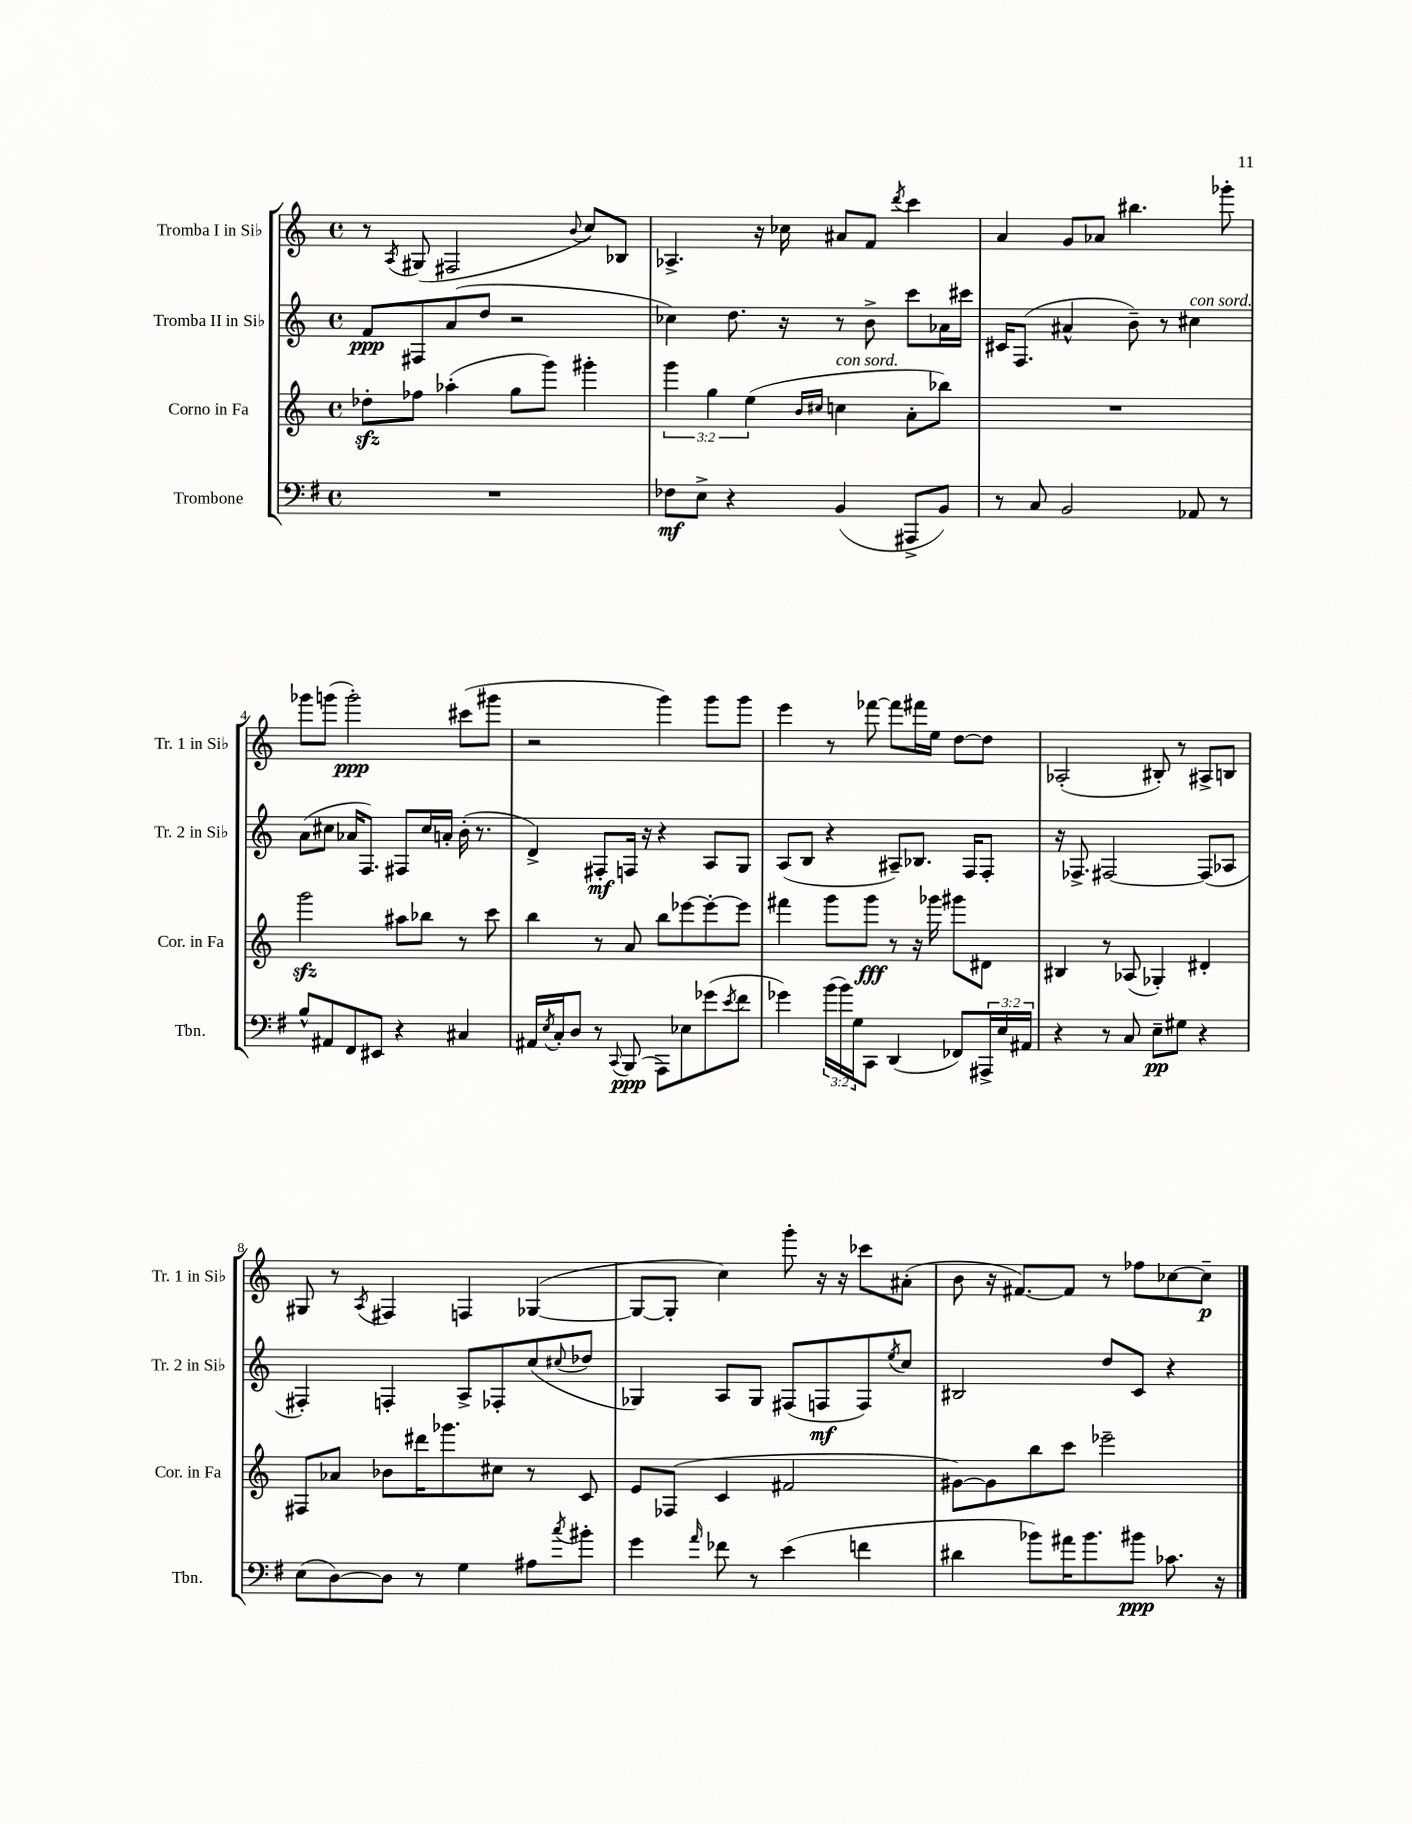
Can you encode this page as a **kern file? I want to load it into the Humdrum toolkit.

**kern	**dynam	**kern	**dynam	**kern	**dynam	**kern	**dynam
*part4	*part4	*part3	*part3	*part2	*part2	*part1	*part1
*staff4	*staff4	*staff3	*staff3	*staff2	*staff2	*staff1	*staff1
*I"Trombone	*	*I"Corno in Fa	*	*I"Tromba II in Si♭	*	*I"Tromba I in Si♭	*
*I'Tbn.	*	*I'Cor. in Fa	*	*I'Tr. 2 in Si♭	*	*I'Tr. 1 in Si♭	*
*clefF4	*	*clefG2	*	*clefG2	*	*clefG2	*
*k[f#]	*	*k[]	*	*k[]	*	*k[]	*
*M4/4	*	*M4/4	*	*M4/4	*	*M4/4	*
*met(c)	*	*met(c)	*	*met(c)	*	*met(c)	*
=1	=1	=1	=1	=1	=1	=1	=1
1r	.	8dd-Xzz'\L	.	8f/L	ppp	8r	.
.	.	.	.	.	.	8qA/	.
.	.	8ff-X\J	.	8F#X/	.	(8G#X/	.
.	.	(4aa-X'\	.	(8a/	.	2F#X/	.
.	.	.	.	8dd/J	.	.	.
.	.	8gg\L	.	2r	.	.	.
.	.	8ggg\J)	.	.	.	.	.
.	.	.	.	.	.	8qqb/	.
.	.	4ggg#X'\	.	.	.	8cc/L)	.
.	.	.	.	.	.	8B-X/J	.
=2	=2	=2	=2	=2	=2	=2	=2
8F-X\L	mf	6ggg\	.	4cc-X\)	.	4.A-X^/	.
8E^\J	.	.	.	.	.	.	.
.	.	6gg\	.	.	.	.	.
4r	.	.	.	8.dd\	.	.	.
.	.	(6ee\	.	.	.	.	.
.	.	.	.	.	.	16r	.
.	.	.	.	16r	.	16cc-X\	.
.	.	16qqb/LL	.	.	.	.	.
.	.	16qqcc#X/JJ	.	.	.	.	.
!	!	!LO:TX:a:i:t=con sord.	!	!	!	!	!
(4BB/	.	4ccn\	.	8r	.	8a#X/L	.
.	.	.	.	8b^\	.	8f/J	.
.	.	.	.	.	.	8qddd/	.
8AAA#X^/L	.	8a'\L	.	8ccc\L	.	4ccc\	.
8BB/J)	.	8bb-X\J)	.	16a-X\L	.	.	.
.	.	.	.	16ccc#X\JJ	.	.	.
=3	=3	=3	=3	=3	=3	=3	=3
8r	.	1r	.	16c#X/KL	.	4a/	.
.	.	.	.	(8.F/J	.	.	.
8C/	.	.	.	.	.	.	.
2BB/	.	.	.	4a#X^^/	.	8g/L	.
.	.	.	.	.	.	8a-X/J	.
.	.	.	.	8b~\)	.	4.bb#X\	.
.	.	.	.	8r	.	.	.
!	!	!	!	!LO:TX:a:i:t=con sord.	!	!	!
8AA-X/	.	.	.	4cc#X\	.	.	.
8r	.	.	.	.	.	8ggg-X'\	.
!!LO:LB:g=z
=4	=4	=4	=4	=4	=4	=4	=4
8B^^/L	.	2gggzz\	.	(8a\L	.	8ggg-X\L	.
8AA#X/	.	.	.	8cc#X\J	.	(8gggn\J	.
8FF#/	.	.	.	16a-X/KL	.	2ggg'\)	ppp
.	.	.	.	8.F/J)	.	.	.
8EE#X/J	.	.	.	.	.	.	.
4r	.	8aa#X\L	.	8F#X/L	.	.	.
.	.	8bb-X\J	.	16cc#/L	.	.	.
.	.	.	.	16an'/JJ	.	.	.
4C#X/	.	8r	.	(16b'\	.	(8ccc#X\L	.
.	.	.	.	8.r	.	.	.
.	.	8ccc\	.	.	.	8ggg#X\J	.
=5	=5	=5	=5	=5	=5	=5	=5
16AA#X/LL	.	4bb\	.	4d^/)	.	2r	.
8qE/	.	.	.	.	.	.	.
16C'/J	.	.	.	.	.	.	.
8D/J	.	.	.	.	.	.	.
8r	.	8r	.	8F#X'/L	mf	.	.
8qqCC/	.	.	.	.	.	.	.
(8BBB/	ppp	8a/	.	16Fn/Jk	.	.	.
.	.	.	.	16r	.	.	.
8AAA\L)	.	8bb\L	.	4r	.	4ggg\)	.
8E-X\	.	[8eee-X\	.	.	.	.	.
(8g-X\	.	8eee-'\_	.	8A/L	.	8ggg\L	.
8qe/	.	.	.	.	.	.	.
8f#\J	.	8eee-\J]	.	8G/J	.	8ggg\J	.
=6	=6	=6	=6	=6	=6	=6	=6
4g-X\)	.	4fff#X\	.	(8A/L	.	4eee\	.
.	.	.	.	8B/J	.	.	.
(24b\LL	.	8ggg\L	.	4r	.	8r	.
24b\)	.	.	.	.	.	.	.
24G\J	.	.	.	.	.	.	.
8CC\J	.	8ggg\J	fff	.	.	[8fff-X\	.
(4DD/	.	8r	.	8A#X~/L)	.	8fff-\L]	.
.	.	16r	.	8.B-X/J	.	16fff#X\L	.
.	.	16ggg-X\	.	.	.	16ee\JJ	.
8FF-X/L)	.	8ggg#X\L	.	.	.	[8dd\L	.
.	.	.	.	16F/KL	.	.	.
24AAA#X^/L	.	8d#X\J	.	8F'/J	.	8dd\J]	.
24E/	.	.	.	.	.	.	.
24AA#X/JJ	.	.	.	.	.	.	.
=7	=7	=7	=7	=7	=7	=7	=7
4r	.	4B#X/	.	16r	.	(2A-X'/	.
.	.	.	.	8.F-X^/	.	.	.
8r	.	8r	.	[2F#X/	.	.	.
8C/	.	(8A-X/	.	.	.	.	.
8E~\L	pp	4G-X'/)	.	.	.	8B#X'/)	.
8G#X\J	.	.	.	.	.	8r	.
4r	.	4d#X'/	.	(8F#/L]	.	8A#X^/L	.
.	.	.	.	8A-X/J	.	8Bn/J	.
!!LO:LB:g=z
=8	=8	=8	=8	=8	=8	=8	=8
(8E\L	.	8F#X/L	.	4F#X'/)	.	8G#X/	.
[8D\)	.	8a-X/J	.	.	.	8r	.
.	.	.	.	.	.	8qA/	.
8D\J]	.	8b-X\L	.	4Fn'/	.	4F#X/	.
8r	.	16ddd#X\K	.	.	.	.	.
.	.	8.ggg-X\	.	.	.	.	.
4G\	.	.	.	8A^/L	.	4Fn/	.
.	.	8cc#X\J	.	8F-X'/	.	.	.
8A#X\L	.	8r	.	(8cc/	.	([4G-X/	.
8qcc/	.	.	.	8qqcc#X/	.	.	.
8b#X'\J	.	8c/	.	8dd-X/J	.	.	.
=9	=9	=9	=9	=9	=9	=9	=9
4g\	.	8e/L	.	4G-X/)	.	8G-/L_	.
.	.	(8F-X/J	.	.	.	8G-'/J]	.
16qqa/	.	.	.	.	.	.	.
8f-X\	.	4c/	.	8A/L	.	4cc\)	.
8r	.	.	.	8G-/J	.	.	.
(4e\	.	2f#X/	.	(8F#X/L	.	8ggg'\	.
.	.	.	.	8Fn/	mf	16r	.
.	.	.	.	.	.	16r	.
4fn\	.	.	.	8F/)	.	8ccc-X\L	.
.	.	.	.	8qee/	.	.	.
.	.	.	.	8cc/J	.	(8a#X'\J	.
=10	=10	=10	=10	=10	=10	=10	=10
4d#X\	.	[8g#X\L)	.	2B#X/	.	8b\	.
.	.	8g#\]	.	.	.	16r	.
.	.	.	.	.	.	[8.f#X/L)	.
8b-X\L)	.	8bb\	.	.	.	.	.
16a#X\K	.	8ccc\J	.	.	.	8f#/J]	.
8.b-\	.	.	.	.	.	.	.
.	.	2eee-X~\	.	8dd/L	.	8r	.
8b#X\J	ppp	.	.	8c/J	.	8ff-X\L	.
8.c-X\	.	.	.	4r	.	[8cc-X\	.
.	.	.	.	.	.	8cc-~\J]	p
16r	.	.	.	.	.	.	.
==	==	==	==	==	==	==	==
*-	*-	*-	*-	*-	*-	*-	*-
